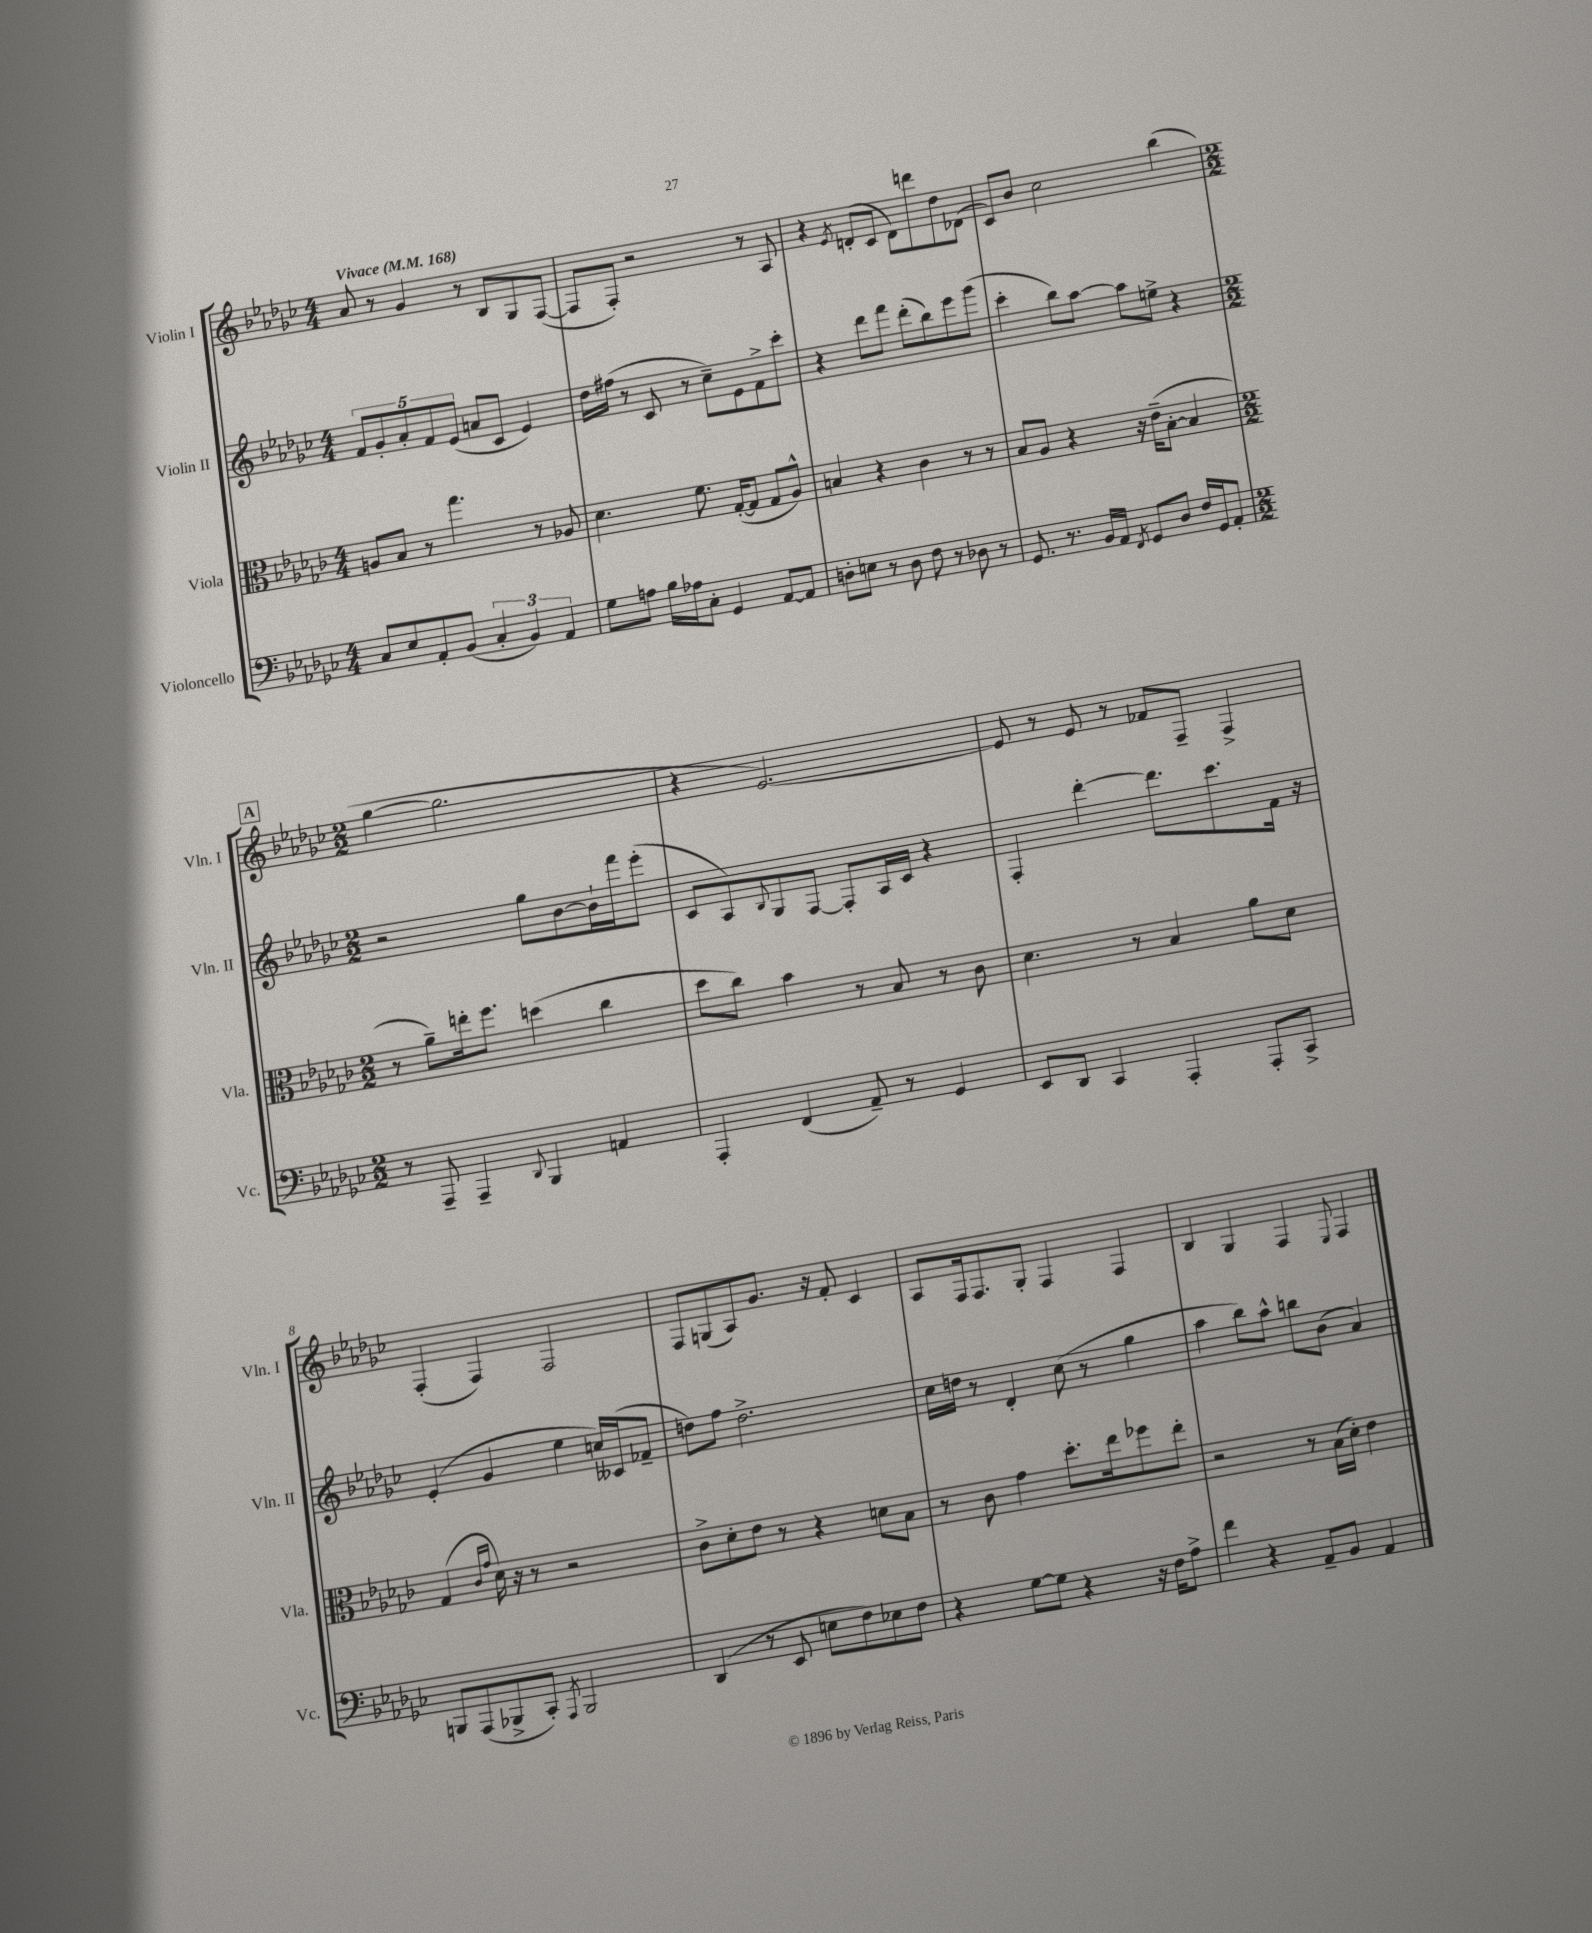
<<
\new StaffGroup <<
\new Staff = "s0" \with { instrumentName = "Violin I" shortInstrumentName = "Vln. I" } {
    \clef treble \key ges \major \numericTimeSignature \time 4/4 \tempo "Vivace" 4 = 168
    aes'8 r8 ges'4 r8 bes8 ges8 f8~( |
    f8 f8-.) r2 r8 aes8 |
    r4 \acciaccatura { ees'8 } d'8-.( ces'8 d'8) d'''8 des''8 des'8( |
    ces'8) bes'8 ces''2 bes''4( |
    \mark \markup { \box "A" } \numericTimeSignature \time 2/2 ges''4~ ges''2. |
    r4 ees'2.~) |
    ees'8 r8 ees'8 r8 fes'8 f8-- f4-> |
    f4-.( f4) f2 |
    f8 g8( aes8) ges'8. r16 f'8-. ces'4 |
    aes8 f16 f8. ges8-. f4 f4 |
    bes4 ges4 f4 \appoggiatura { ees8 } f4 \bar "|." |
}
\new Staff = "s1" \with { instrumentName = "Violin II" shortInstrumentName = "Vln. II" } {
    \clef treble \key ges \major \numericTimeSignature \time 4/4
    \tuplet 5/4 { f'8 ges'8-. aes'8-. f'8 ees'8( } a'8 ces'8 ees'4) |
    des''16 fis''16( r8 ces'8 r8 ces''8--) ees'8 f'8-> ces'''8-. |
    r4 des'''8 f'''8 des'''8-.( bes''8) ees'''8 ges'''8( |
    ces'''4-. bes''8) aes''8~ aes''8 e''8-> r4 |
    \mark \markup { \box "A" } \numericTimeSignature \time 2/2 r2 ges''8 bes'8~ bes'16-! f'''16 ees'''8-.( |
    ces'8 aes8) \appoggiatura { bes8 } ges8 f8~ f8-. aes16 ces'16 r4 |
    f4-. des'''4~-. des'''8. ces'''8. f'16 r16 |
    ees'4-.( ges'4 ees''4 c''16) ceses'16( fes'8-- |
    d''8) f''8 d''2.-> |
    ces''16 d''16 r8 des'4-. ces''8( r8 ges''4 |
    aes''4 bes''8) aes''8-^ b''8 bes'8( aes'4) \bar "|." |
}
\new Staff = "s2" \with { instrumentName = "Viola" shortInstrumentName = "Vla." } {
    \clef alto \key ges \major \numericTimeSignature \time 4/4
    a8 bes8 r8 ges''4. r8 aes8 |
    des'4. f'8. ges16~-.( ges8 ges8 aes8-^) |
    b4 r4 ces'4 r8 r8 |
    bes8 aes8 r4 r16 ees'16--( bes8~-. bes4 |
    \mark \markup { \box "A" } \numericTimeSignature \time 2/2 r8 aes'8--) e''16-. f''8. d''4( ces''4 |
    des''8 ces''8) bes'4 r8 bes8 r8 ces'8 |
    des'4. r8 bes4 aes'8 des'8 |
    ges4( \grace { ces'16 ges'16 } des'16) r16 r8 r2 |
    ces'8-> des'8-. ees'8 r8 r4 d'8 bes8 |
    r8 ces'8 ges'4 des''8.-. ees''16 fes''8 ees''8-. |
    r2 r8 bes16( des'16-.) ees'4 \bar "|." |
}
\new Staff = "s3" \with { instrumentName = "Violoncello" shortInstrumentName = "Vc." } {
    \clef bass \key ges \major \numericTimeSignature \time 4/4
    ces8 ees8 aes,8-. bes,8( \tuplet 3/2 { ces4-. bes,4) aes,4 } |
    ges8 a8 bes16 aes16 ces8-. ges,4 aes,8~ aes,8 |
    d8-. e8 r8 d8 f8 r8 des8 r8 |
    ges,8. r8. bes,16 aes,16 \acciaccatura { f,8 } ges,8 des8 f16 ges,16 aes,8-. |
    \mark \markup { \box "A" } \numericTimeSignature \time 2/2 r8 aes,,8-- aes,,4-- \appoggiatura { des,8 } bes,,4 a,4 |
    aes,,4-. f,4( aes,8--) r8 ges,4 |
    ees,8 des,8 ces,4 aes,,4-. aes,,8-. ces,8-> |
    b,,8 aes,,8( bes,,8-> ces,8-.) \acciaccatura { aes,,8 } bes,,2 |
    des,4( r8 ees,8 e8 f8) ees8 f8 |
    r4 ges8~ ges8 r4 r16 f16 aes8-> |
    f'4 r4 aes,8-- bes,8 aes,4 \bar "|." |
}
>>
>>
